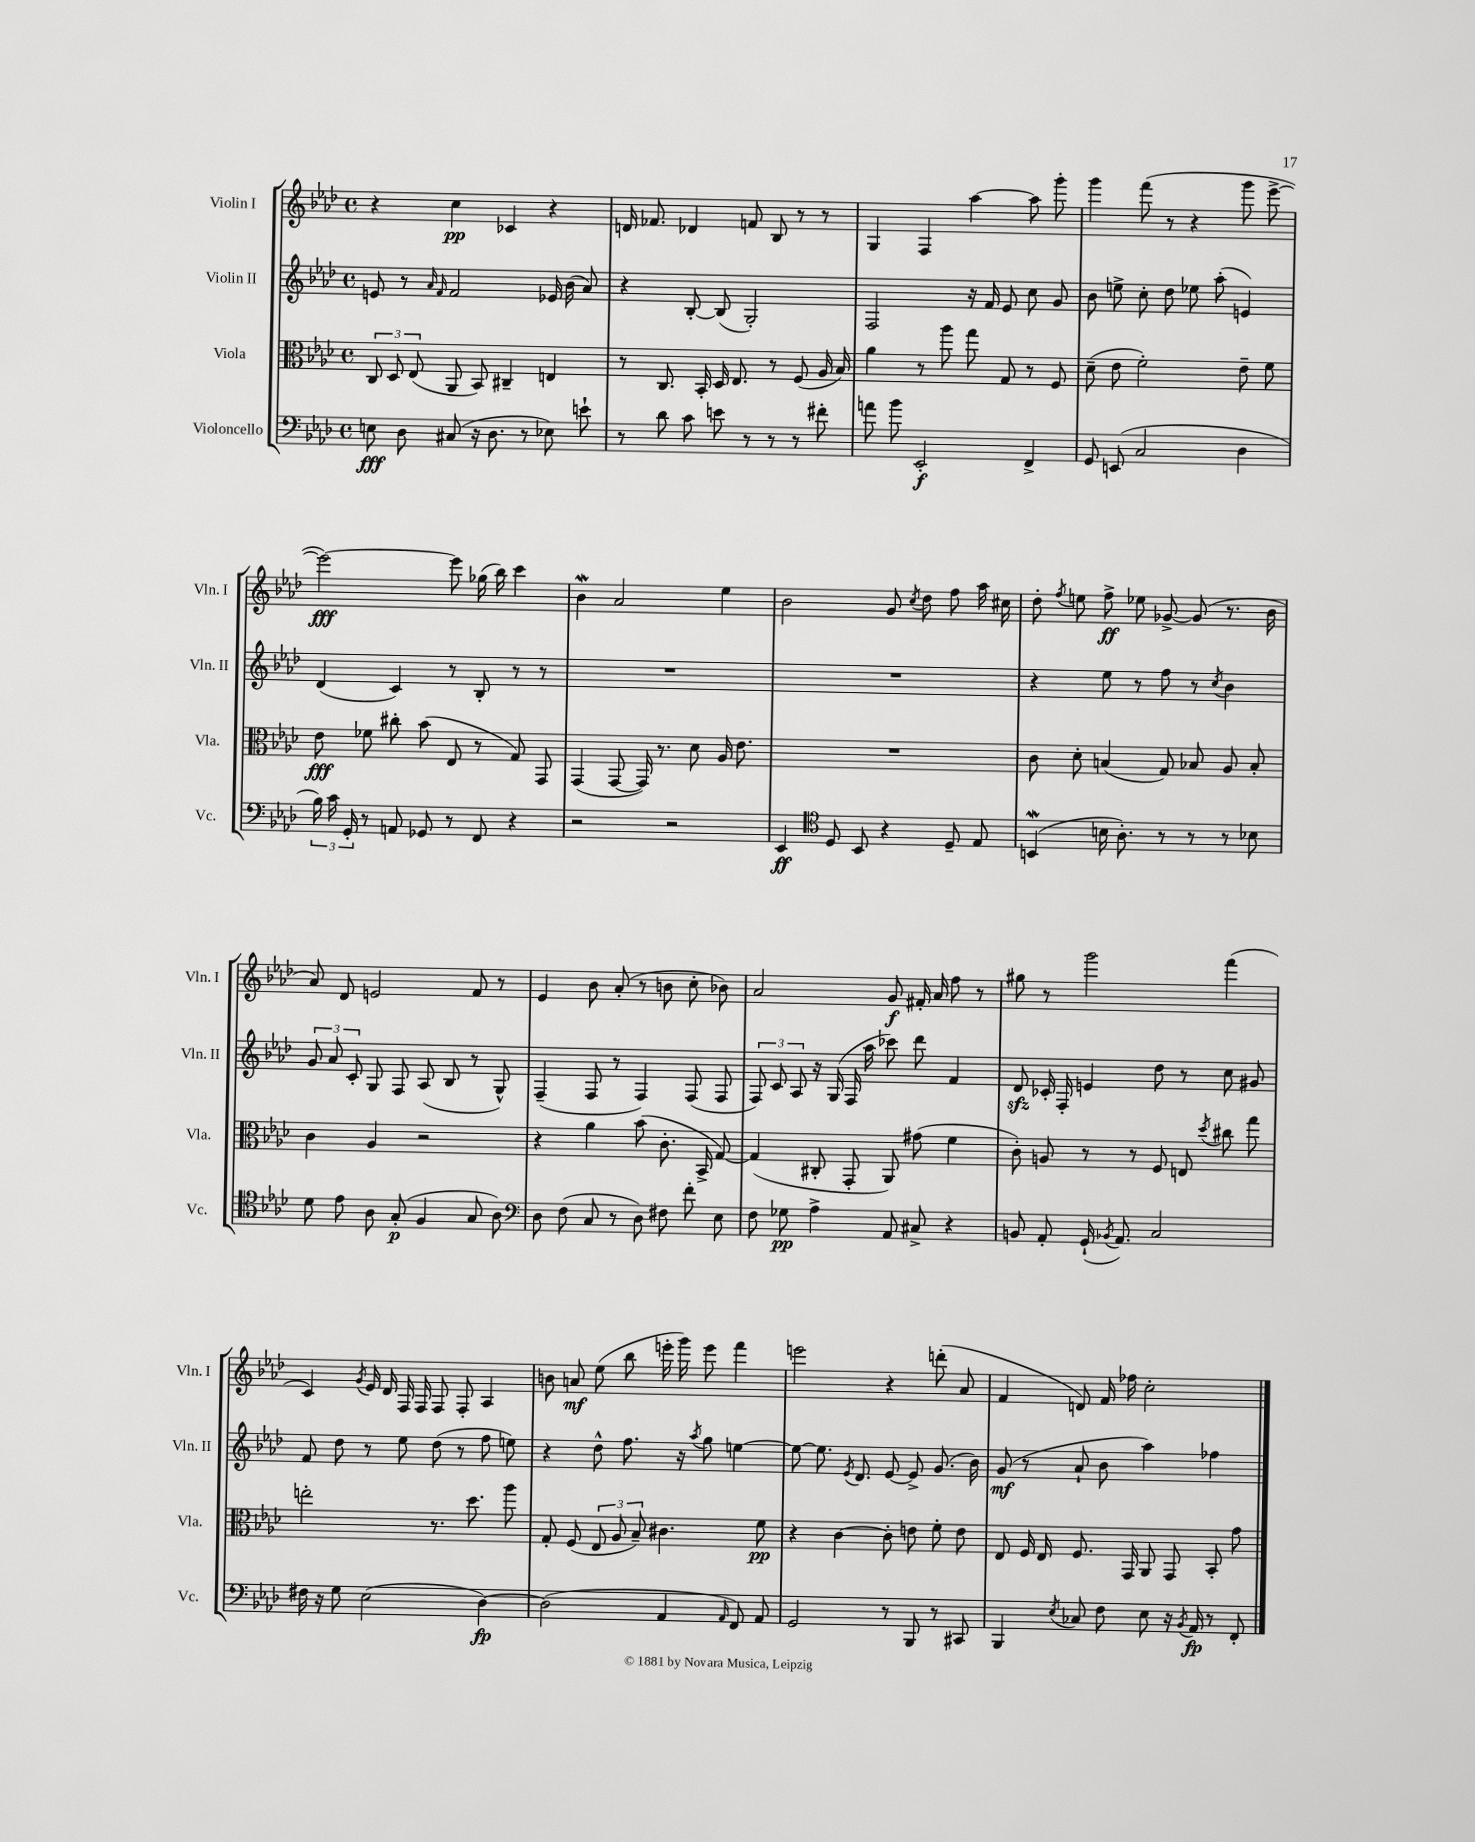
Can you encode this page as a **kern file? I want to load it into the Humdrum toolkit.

**kern	**kern	**kern	**kern
*staff4	*staff3	*staff2	*staff1
*clefF4	*clefC3	*clefG2	*clefG2
*k[b-e-a-d-]	*k[b-e-a-d-]	*k[b-e-a-d-]	*k[b-e-a-d-]
*M4/4	*M4/4	*M4/4	*M4/4
*met(c)	*met(c)	*met(c)	*met(c)
8E	12C	8e	4r
.	12D-	.	.
8D-	.	8r	.
.	(12E-	.	.
.	.	16qqa-	.
.	.	16qqf	.
(8C#	8AA-	2f	4cc
16r	8BB-)	.	.
8.D-	.	.	.
.	4C#~	.	4c-
8r	.	.	.
8E-)	4E	16e-	4r
.	.	(16b-	.
8e`	.	8a-)	.
=	=	=	=
8r	8r	4r	16d
.	.	.	8.f-
8d-	8.C	.	.
8c	.	[8B-'	4d-
.	16BB-'	.	.
8e	16D-	(8B-]	.
.	8.E-	.	.
8r	.	2G')	8f
8r	8r	.	8B-
8r	(8F	.	8r
8f#'	16A-	.	8r
.	16B-)	.	.
=	=	=	=
8a	4a-	2F	4G
8b-	.	.	.
2EE-'	8r	.	4F
.	8aa-	.	.
.	8gg	16r	[4aa-
.	.	16f	.
.	8G	8e-	.
4FF^	8r	8cc	8aa-]
.	8F	8g	8ggg'
=	=	=	=
8GG	(8d-~	8b-	4ggg
(8EE	8e-	8ee^	.
2C	2f')	8cc'	(8fff
.	.	8dd-	8r
.	.	8ee-	4r
.	.	(8aa-'	.
4D-	8e-~	4e)	8ggg
.	8f	.	[8eee-^
=	=	=	=
24B-)	8e-	(4d-	2eee-_)
24c	.	.	.
24GG'	.	.	.
8r	8f-	.	.
8AA	8cc#'	4c)	.
8GG-	(8b-	.	.
8r	8E-	8r	8eee-]
8FF	8r	8B-'	(16gg-
.	.	.	16bb-)
4r	8G)	8r	4ccc
.	8GG	8r	.
=	=	=	=
2r	(4GG	1r	4b-
.	[8GG	.	2a-
.	16GG])	.	.
.	8.r	.	.
2r	.	.	.
.	8d-	.	.
.	16A-	.	4ee-
.	8.e-	.	.
=	=	=	=
4EE-	1r	1r	2b-
*clefC4	*	*	*
8D-	.	.	.
8BB-	.	.	.
4r	.	.	8g
.	.	.	8qcc
.	.	.	8dd-
8D-~	.	.	8ff
8E-	.	.	16aa-
.	.	.	16cc#
=	=	=	=
(4BB	8c	4r	8dd-'
.	.	.	8qff
.	8d-'	.	8ee
16B	(4B	8ee-	8ff^
8.A-')	.	.	.
.	.	8r	8ee-
8r	8G)	8ff	[8g-^
8r	8B-	8r	(8g-]
.	.	8qcc	.
8r	8A-	4b-	8.r
8B-	8B-'	.	.
.	.	.	16b-
=	=	=	=
8d-	4c	12g	8a-)
.	.	12a-	.
8e-	.	.	8d-
.	.	12c'	.
8A-	4A-	8G	2e
(8G'	.	8F	.
4F	2r	(8A-	.
.	.	8B-	.
8G	.	8r	8f
8A-)	.	8G^^)	8r
=	=	=	=
*clefF4	*	*	*
8D-	4r	(4F~	4e-
(8F	.	.	.
8C	4a-	8F	8b-
8r	.	8r	(8a-'
8D-)	(8b-	4F)	8r
8F#	8.c'	.	8b
8f'	.	(8F	8cc'
.	16BB-^	.	.
8E-	[8G)	8F	8b-)
=	=	=	=
8F	(4G]	12F)	2a-
.	.	12c	.
8G-	.	.	.
.	.	12A-	.
4A-^	8C#'	16r	.
.	.	(16G	.
.	8GG'	16F	.
.	.	16aa-	.
8AA-	8AA-)	8ccc-)	8g
8C#^	(8g#	8ddd-	16f#'
.	.	.	16a-
4r	4f	4f	8ff
.	.	.	8r
=	=	=	=
8BB	8c')	8d-	8gg#
8AA-'	8A	16c-'	8r
.	.	16F'	.
(16GG`	8r	4e	2ggg
8qBB-	.	.	.
8.AA-)	.	.	.
.	8r	.	.
2C	8F	8dd-	.
.	8E	8r	.
.	8qdd-	.	.
.	8cc#	8cc	(4fff
.	8gg	8g#	.
=	=	=	=
16F#	2ee'	8f	4c)
16r	.	.	.
8G	.	8dd-	.
.	.	.	8qg
(2E-	.	8r	16e-
.	.	.	16d-
.	.	8ee-	16F
.	.	.	16F
.	8.r	(8dd-	8F
.	.	8r	8F'
.	8.dd-	.	.
[4D-)	.	8ff	4A-
.	8aa-	8ee)	.
=	=	=	=
(2D-]	8G'	4r	8b
.	(8F	.	8a
.	12E-	8dd-^^	(8ee-
.	12A-	.	.
.	.	8.ff	8bb-
.	12B-~)	.	.
4AA-	4.c#	.	16eee'
.	.	16r	16ggg)
.	.	8qaa-	.
.	.	8gg	8eee
16qqAA-	.	.	.
8FF)	.	[4ee	4fff
8AA-	8f	.	.
=	=	=	=
2GG	4r	8ee_	2eee
.	.	8.ee]	.
.	[4c	.	.
.	.	8qe-	.
.	.	8.d-	.
8r	8c']	[8e-	4r
8BBB-	8e	8e-^]	.
8r	8f'	(8.g	(8ddd'
8CC#	8e	.	8a-
.	.	16b-)	.
=	=	=	=
4BBB-	8E-	(8g	4f
.	16F	8r	.
.	16E-	.	.
8qE-	.	.	.
8C-	8.F	8a-`	8d)
8F	.	8b-	16f
.	16GG	.	16ff-
8E-	8AA-	4aa-)	2cc'
16r	8GG	.	.
8qBB-	.	.	.
16AA-	.	.	.
8r	8BB-'	4ff-	.
8FF'	8g	.	.
==	==	==	==
*-	*-	*-	*-
